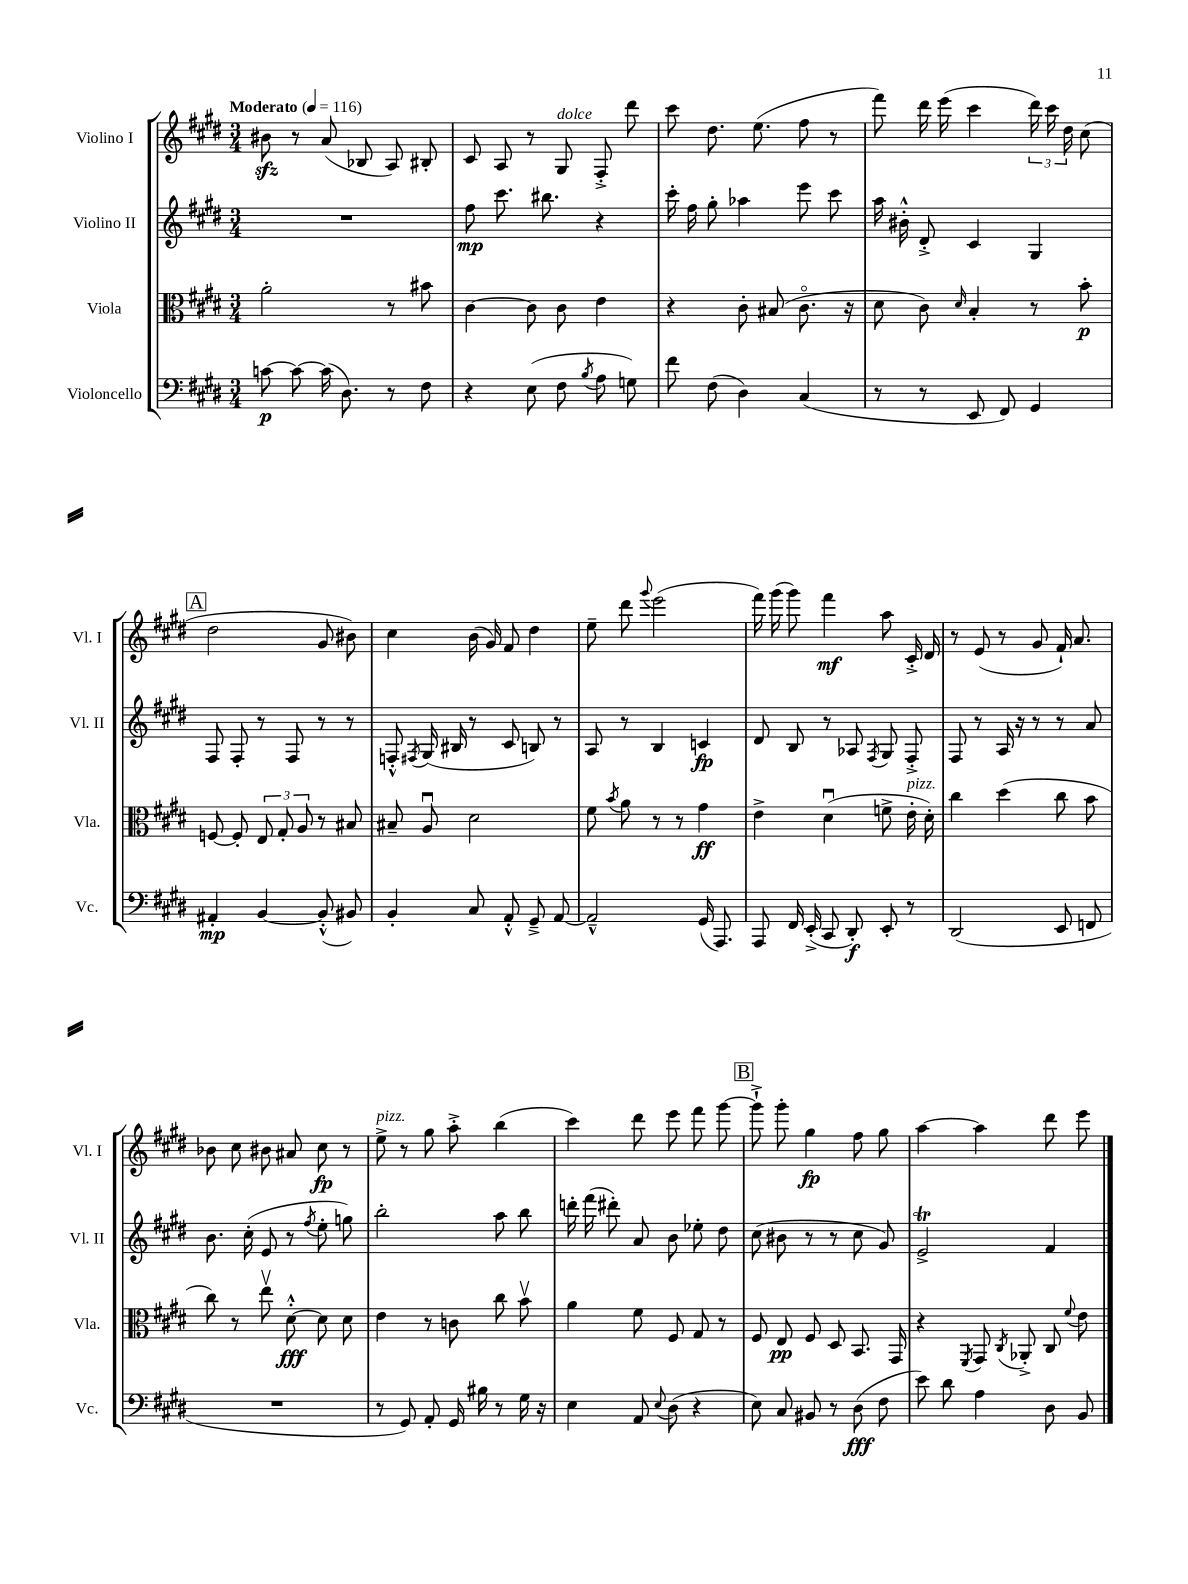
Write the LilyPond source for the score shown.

<<
\new StaffGroup <<
\new Staff = "s0" \with { instrumentName = "Violino I" shortInstrumentName = "Vl. I" } {
    \clef treble \key e \major \numericTimeSignature \time 3/4 \tempo "Moderato" 4 = 116
    \autoBeamOff bis'8\sfz r8 a'8( bes8 a8) bis8-. |
    cis'8 a8 r8 gis8^\markup { \italic "dolce" } fis8-.-> dis'''8 |
    cis'''8 dis''8. e''8.( fis''8 r8 |
    fis'''8) dis'''16 e'''16( cis'''4 \tuplet 3/2 { dis'''16) cis'''16 dis''16 } cis''8( |
    \mark \markup { \box "A" } dis''2 gis'8 bis'8) |
    cis''4 b'16( gis'16) fis'8 dis''4 |
    e''8-- dis'''8 \appoggiatura { gis'''8 } e'''2( |
    fis'''16) gis'''16( gis'''8) fis'''4\mf a''8 cis'16-.-> dis'16 |
    r8 e'8( r8 gis'8 fis'16-!) a'8. |
    bes'8 cis''8 bis'8 ais'8 cis''8\fp r8 |
    e''8->^\markup { \italic "pizz." } r8 gis''8 a''8-.-> b''4( |
    cis'''4) dis'''8 e'''8 fis'''8 gis'''8~ |
    \mark \markup { \box "B" } gis'''8-!-> gis'''8-. gis''4\fp fis''8 gis''8 |
    a''4~ a''4 dis'''8 e'''8 \bar "|." |
}
\new Staff = "s1" \with { instrumentName = "Violino II" shortInstrumentName = "Vl. II" } {
    \clef treble \key e \major \numericTimeSignature \time 3/4
    \autoBeamOff R2. |
    fis''8\mp cis'''8. bis''8. r4 |
    cis'''16-. fis''16 gis''8-. aes''4 e'''8 cis'''8 |
    a''16 bis'16-.-^ dis'8-.-> cis'4 gis4 |
    \mark \markup { \box "A" } fis8 fis8-. r8 fis8 r8 r8 |
    f8-.-^ \acciaccatura { fis8 } gis16( bis16 r8 cis'8 b8) r8 |
    a8 r8 b4 c'4\fp |
    dis'8 b8 r8 aes8 \acciaccatura { fis8 } gis8 fis8-.-> |
    fis8 r8 a16 r16 r8 r8 a'8 |
    b'8. cis''16-.( e'8 r8 \acciaccatura { fis''8 } e''8-. g''8) |
    b''2-. a''8 b''8 |
    d'''16-. fis'''16( dis'''8-.) a'8 b'8 ees''8-. dis''8 |
    \mark \markup { \box "B" } cis''8( bis'8 r8 r8 cis''8 gis'8) |
    e'2->\trill fis'4 \bar "|." |
}
\new Staff = "s2" \with { instrumentName = "Viola" shortInstrumentName = "Vla." } {
    \clef alto \key e \major \numericTimeSignature \time 3/4
    \autoBeamOff a'2-. r8 bis'8 |
    cis'4~ cis'8 cis'8 e'4 |
    r4 cis'8-. bis8( cis'8.\flageolet r16 |
    dis'8 cis'8) \grace { dis'16 } b4-. r8 b'8-.\p |
    \mark \markup { \box "A" } f8~ f8-. \tuplet 3/2 { e8 gis8-. a8 } r8 bis8 |
    bis8-- a8\downbow dis'2 |
    fis'8 \acciaccatura { b'8 } a'8 r8 r8 gis'4\ff |
    e'4-> dis'4\downbow( f'8-> e'16-.^\markup { \italic "pizz." } dis'16-.) |
    cis''4 dis''4( cis''8 b'8 |
    cis''8) r8 e''8\upbow dis'8~-.-^\fff dis'8 dis'8 |
    e'4 r8 c'8 cis''8 b'8\upbow |
    a'4 fis'8 fis8 gis8 r8 |
    \mark \markup { \box "B" } fis8 e8\pp fis8 dis8 b,8. gis,16 |
    r4 \acciaccatura { fis,8 } gis,8 \acciaccatura { cis8 } aes,8-.-> cis8 \appoggiatura { fis'8 } e'8 \bar "|." |
}
\new Staff = "s3" \with { instrumentName = "Violoncello" shortInstrumentName = "Vc." } {
    \clef bass \key e \major \numericTimeSignature \time 3/4
    \autoBeamOff c'8~\p c'8~ c'16( dis8.) r8 fis8 |
    r4 e8( fis8 \acciaccatura { b8 } a8 g8) |
    fis'8 fis8( dis4) cis4( |
    r8 r8 e,8 fis,8) gis,4 |
    \mark \markup { \box "A" } ais,4-.\mp b,4~ b,8-.-^( bis,8) |
    b,4-. cis8 a,8-.-^ gis,8---> a,8~ |
    a,2---^ gis,16( a,,8.) |
    a,,8 fis,16 e,16-.->( cis,8 dis,8-.\f) e,8-. r8 |
    dis,2( e,8 f,8 |
    R2. |
    r8 gis,8) a,8-. gis,16 bis16 r8 gis16 r16 |
    e4 a,8 \appoggiatura { e8 } dis8( r4 |
    \mark \markup { \box "B" } e8) cis8 bis,8 r8 dis8\fff( fis8 |
    e'8) dis'8 a4 dis8 b,8 \bar "|." |
}
>>
>>
\layout { \context { \Score \remove "Bar_number_engraver" } }
